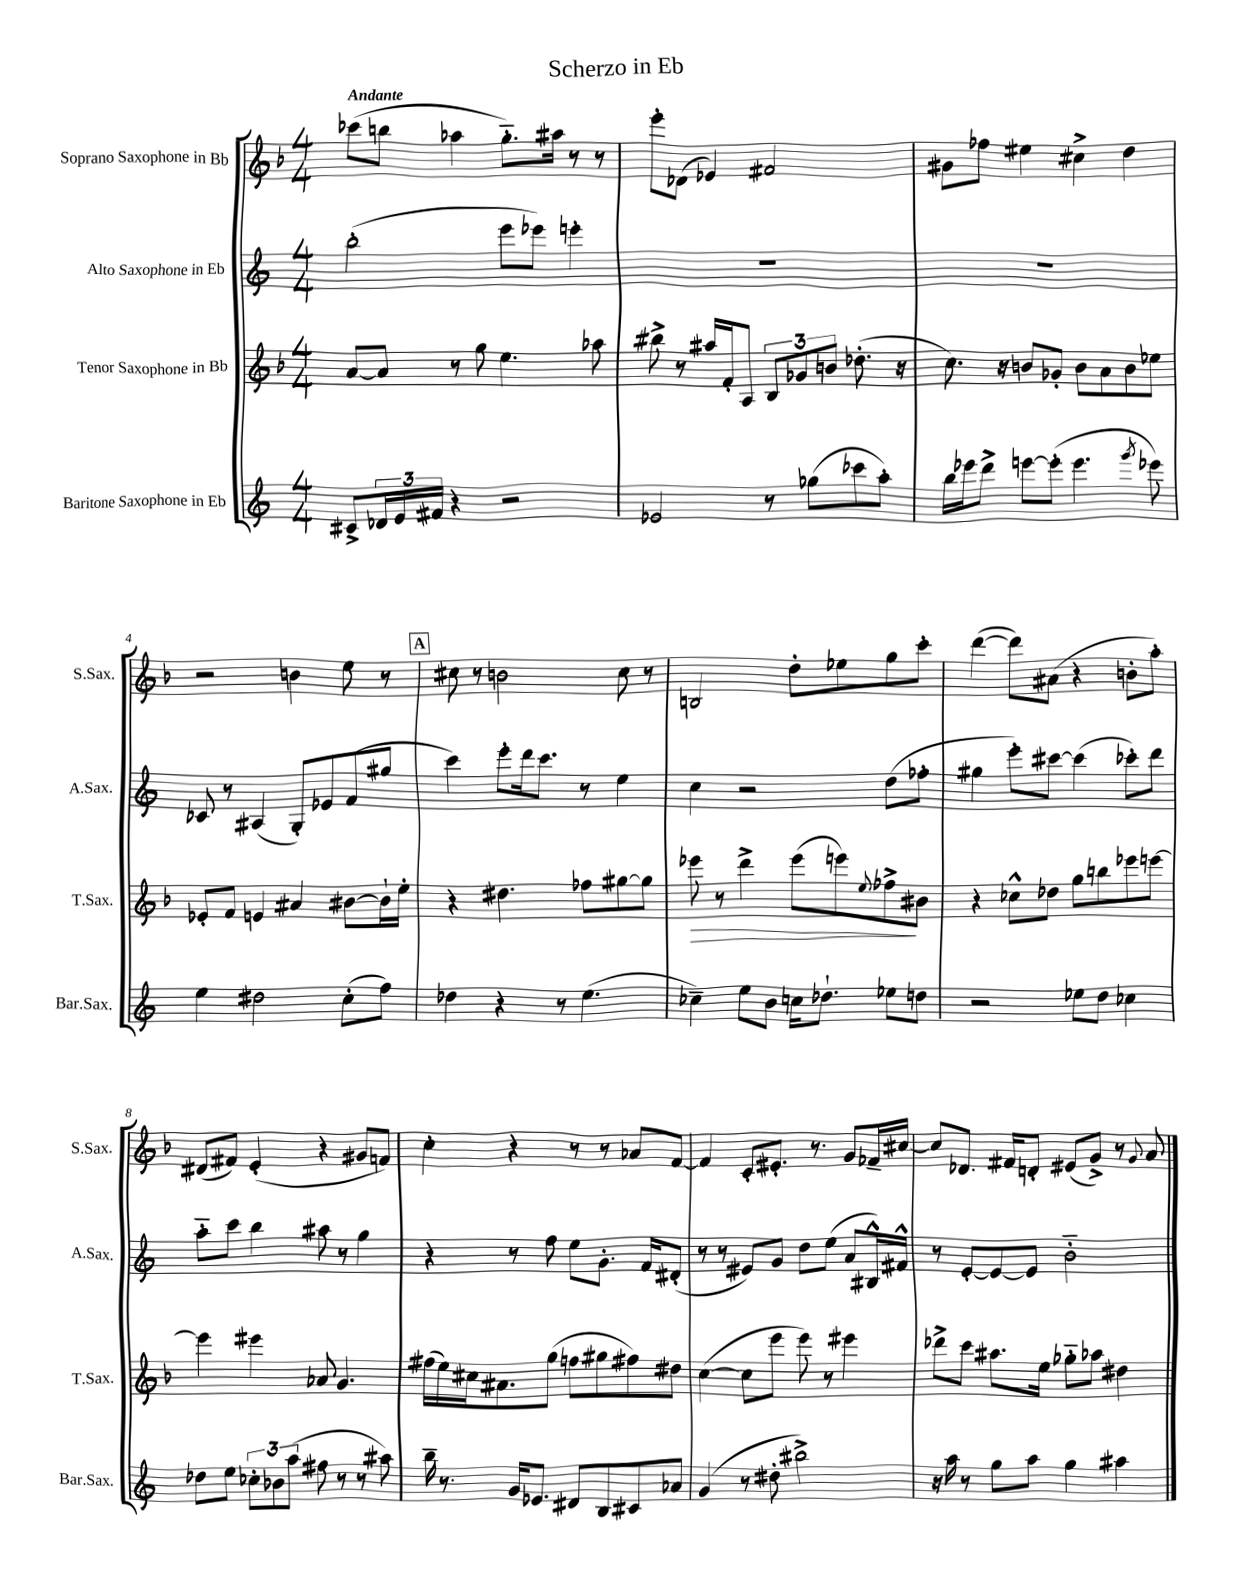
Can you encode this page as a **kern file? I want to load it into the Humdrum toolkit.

**kern	**kern	**dynam	**kern	**kern
*part4	*part3	*part3	*part2	*part1
*staff4	*staff3	*staff3	*staff2	*staff1
*I"Baritone Saxophone in Eb	*I"Tenor Saxophone in Bb	*	*I"Alto Saxophone in Eb	*I"Soprano Saxophone in Bb
*I'Bar.Sax.	*I'T.Sax.	*	*I'A.Sax.	*I'S.Sax.
*clefG2	*clefG2	*	*clefG2	*clefG2
*k[]	*k[b-]	*	*k[]	*k[b-]
*M4/4	*M4/4	*	*M4/4	*M4/4
=1	=1	=1	=1	=1
!	!	!	!	!LO:TX:a:B:t=Andante
8c#X^/L	[8a/L	.	(2bb'\	(8ccc-X\L
24d-X/L	8a/J]	.	.	8bbn\J
24e/	.	.	.	.
24f#X/JJ	.	.	.	.
4r	8r	.	.	4aa-X\
.	8gg\	.	.	.
2r	4.ee\	.	8eee\L	8.gg\L)
.	.	.	8eee-X\J)	.
.	.	.	.	16aa#X\Jk
.	.	.	4eeen'\	8r
.	8aa-X\	.	.	8r
=2	=2	=2	=2	=2
2e-X/	8bb#X^\	.	1r	8eee'\L
.	8r	.	.	(8d-X\J
.	16aa#X/LL	.	.	4e-X/)
.	16f'/J	.	.	.
.	8A/J	.	.	.
8r	12B-/L	.	.	2f#X/
.	12g-X/	.	.	.
(8gg-X\L	.	.	.	.
.	12bn/J	.	.	.
8ccc-X\	(8.dd-X'\	.	.	.
8aa'\J)	.	.	.	.
.	16r	.	.	.
=3	=3	=3	=3	=3
16bb\LL	8.cc\)	.	1r	8g#X\L
16eee-X\J	.	.	.	.
8ddd^\J	.	.	.	8ff-X\J
.	16r	.	.	.
[8eeen\L	8bn/L	.	.	4ee#X\
(8eee'\J]	8g-X'/J	.	.	.
4.eee\	8b\L	.	.	4cc#X^\
.	8a\	.	.	.
.	8b\	.	.	4dd\
8qggg/	.	.	.	.
8eee-X\)	8ee-X\J	.	.	.
!!LO:LB:g=z
=4	=4	=4	=4	=4
4ee\	8e-X'/L	.	8c-X/	2r
.	8f/J	.	8r	.
2dd#X\	4en/	.	(4A#X/	.
.	4a#X/	.	8G'/L)	4bn\
.	.	.	8e-X/	.
(8cc'\L	[8b#X\L	.	(8f/	8ee\
8ff\J)	16b#`\L]	.	8gg#X/J	8r
.	16ee'\JJ	.	.	.
!!LO:REH:place=s1:t=A
=5	=5	=5	=5	=5
4dd-X\	4r	.	4ccc\)	8cc#X\
.	.	.	.	8r
4r	4.dd#X\	.	8eee'\L	2bn\
.	.	.	16ddd\k	.
.	.	.	8.ccc\J	.
8r	.	.	.	.
(4.ee\	8ff-X\L	.	8r	.
.	[8gg#X\	.	4ee\	8cc#\
.	8gg#\J]	.	.	8r
=6	=6	=6	=6	=6
!	!	!LO:HP:b	!	!
4cc-X~\)	8eee-X\	>	4cc\	2Bn/
.	8r	.	.	.
8ee\L	4ddd^\	.	2r	.
8b\J	.	.	.	.
16ccn\KL	(8eee-\L	.	.	8dd'\L
8.dd-X`\J	.	.	.	.
.	8eeen\)	.	.	8ee-X\
.	8qqee/	.	.	.
8ee-X\L	8ff-X^\	.	(8dd\L	8gg\
8ddn\J	8b#X\J	]	8ff-X'\J	8ccc'\J
=7	=7	=7	=7	=7
2r	4r	.	4gg#X\	([4ddd\
.	8cc-X^^\L	.	8eee'\L)	8ddd\L])
.	8dd-X\J	.	[8ccc#X\J	(8a#X\J
8ee-X\L	8gg\L	.	(4ccc#\]	4r
8dd\J	8bbn\	.	.	.
4cc-X\	8eee-X\	.	8ccc-X'\L)	8bn'\L
.	[8eeen\J	.	8ddd\J	8aa'\J)
!!LO:LB:g=z
=8	=8	=8	=8	=8
8dd-X\L	4eee\]	.	8aa\L	(8d#X/L
8ee\J	.	.	8ccc\J	8f#X/J)
12cc-X'\L	4eee#X\	.	4bb\	(4e'/
12b-X\	.	.	.	.
(12aa\J	.	.	.	.
8ff#X\	8a-X/	.	8aa#X\	4r
8r	4.g/	.	8r	.
8r	.	.	4gg\	8g#X/L
8aa#X\)	.	.	.	8fn/J)
=9	=9	=9	=9	=9
16bb~\	(16ff#X\LL	.	4r	4cc'\
8.r	16ee\)	.	.	.
.	16cc#X\J	.	.	.
.	8.a#X\	.	.	.
16g/KL	.	.	8r	4r
8.e-X/J	.	.	.	.
.	(8gg\J	.	8ff\	.
8d#X/L	8ffn\L	.	8ee\L	8r
8B/	8gg#X\	.	8.g'\J	8r
8c#X/	8ff#X\)	.	.	8a-X/L
.	.	.	16f/KL	.
8a-X/J	8dd#X\J	.	(8d#X'/J	[8f/J
=10	=10	=10	=10	=10
(4g/	([4cc\	.	8r	4f/]
.	.	.	8r	.
8r	8cc\L]	.	8e#X/L)	8c'/L
8dd#X'\	8eee\J	.	8g/J	8.e#X'/J
2bb#X^\)	8eee\)	.	8dd\L	.
.	.	.	.	8.r
.	8r	.	(8ee\J	.
.	4eee#X\	.	8a/L	8g/L
.	.	.	16B#X^^/L)	16f-X~/L
.	.	.	16f#X^^/JJ	[16cc#X/JJ
=11	=11	=11	=11	=11
16r	8ddd-X^\L	.	8r	8cc#/L]
16aa\	.	.	.	.
8r	8ccc\J	.	[8e'/L	8.d-X/J
8gg\L	8.aa#X\L	.	8e/_	.
.	.	.	.	16f#X/KL
8aa\J	.	.	8e/J]	8dn'/J
.	16ee\Jk	.	.	.
4gg\	8gg-X\L	.	2b\	(8e#X/L
.	8aa-X\J	.	.	8g^/J)
4aa#X\	4dd#X\	.	.	8r
.	.	.	.	8qqg/
.	.	.	.	8a/
==	==	==	==	==
*-	*-	*-	*-	*-
